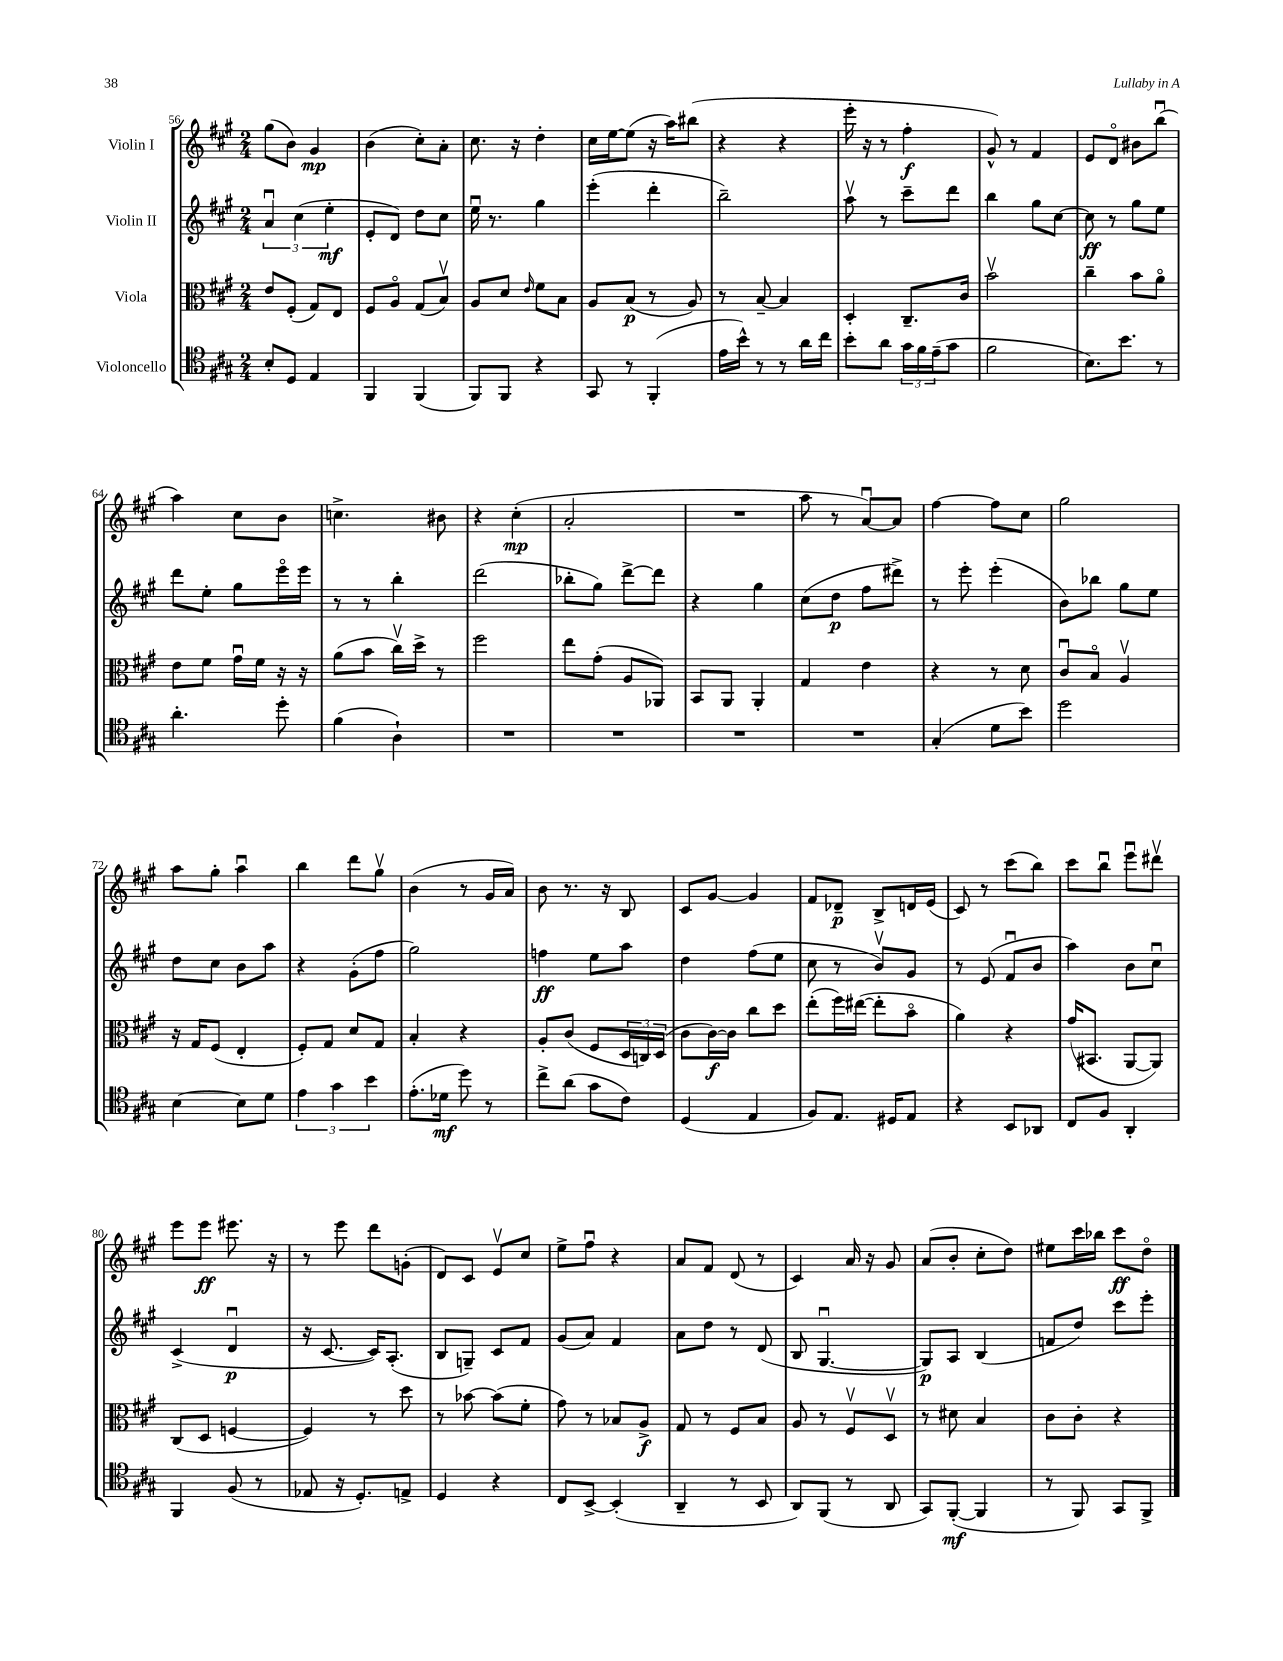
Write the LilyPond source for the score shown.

<<
\new StaffGroup <<
\new Staff = "s0" \with { instrumentName = "Violin I" } {
    \clef treble \key a \major \numericTimeSignature \time 2/4
    gis''8( b'8) gis'4\mp |
    b'4( cis''8-.) a'8-. |
    cis''8. r16 d''4-. |
    cis''16 e''16~ e''8( r16 a''16) bis''8( |
    r4 r4 |
    e'''16-. r16 r8 fis''4-.\f |
    gis'8-^) r8 fis'4 |
    e'8 d'8\flageolet bis'8 b''8\downbow( |
    a''4) cis''8 b'8 |
    c''4.-> bis'8 |
    r4 cis''4-.\mp( |
    a'2-. |
    R2 |
    a''8 r8 a'8~\downbow) a'8 |
    fis''4~ fis''8 cis''8 |
    gis''2 |
    a''8 gis''8-. a''4\downbow |
    b''4 d'''8 gis''8\upbow |
    b'4( r8 gis'16 a'16) |
    b'8 r8. r16 b8 |
    cis'8 gis'8~ gis'4 |
    fis'8 des'8--\p b8-> d'16 e'16( |
    cis'8) r8 cis'''8( b''8) |
    cis'''8 b''8\downbow e'''8\downbow dis'''8\upbow |
    e'''8 e'''8\ff eis'''8. r16 |
    r8 e'''8 d'''8 g'8-.( |
    d'8) cis'8 e'8\upbow cis''8 |
    e''8-> fis''8\downbow r4 |
    a'8 fis'8 d'8( r8 |
    cis'4) a'16 r16 gis'8 |
    a'8( b'8-. cis''8-. d''8) |
    eis''8 cis'''16 bes''16 cis'''8\ff d''8\flageolet \bar "|." |
}
\new Staff = "s1" \with { instrumentName = "Violin II" } {
    \clef treble \key a \major \numericTimeSignature \time 2/4
    \tuplet 3/2 { a'4\downbow cis''4( e''4-.\mf } |
    e'8-. d'8) d''8 cis''8 |
    e''16\downbow r8. gis''4 |
    e'''4-.( d'''4-. |
    b''2--) |
    a''8\upbow r8 cis'''8-- d'''8 |
    b''4 gis''8 cis''8~ |
    cis''8\ff r8 gis''8 e''8 |
    d'''8 e''8-. gis''8 e'''16\flageolet e'''16 |
    r8 r8 b''4-. |
    d'''2( |
    bes''8-. gis''8) d'''8~-> d'''8 |
    r4 gis''4 |
    cis''8( d''8\p fis''8 dis'''8->) |
    r8 e'''8-. e'''4-.( |
    b'8) bes''8 gis''8 e''8 |
    d''8 cis''8 b'8 a''8 |
    r4 gis'8-.( fis''8 |
    gis''2) |
    f''4\ff e''8 a''8 |
    d''4 fis''8( e''8 |
    cis''8 r8 b'8\upbow) gis'8 |
    r8 e'8( fis'8\downbow b'8 |
    a''4) b'8 cis''8\downbow |
    cis'4->( d'4\downbow\p |
    r16 cis'8.~ cis'16) a8.-.( |
    b8 g8--) cis'8 fis'8 |
    gis'8( a'8) fis'4 |
    a'8 d''8 r8 d'8( |
    b8 gis4.~\downbow |
    gis8\p) a8 b4( |
    f'8 d''8) cis'''8 e'''8-. \bar "|." |
}
\new Staff = "s2" \with { instrumentName = "Viola" } {
    \clef alto \key a \major \numericTimeSignature \time 2/4
    e'8 fis8-.( gis8) e8 |
    fis8 a8\flageolet gis8( b8\upbow) |
    a8 d'8 \grace { e'16 } fis'8 b8 |
    a8 b8\p( r8 a8) |
    r8 b8~-- b4 |
    d4-. cis8.-- cis'16 |
    b'2\upbow |
    cis''4-- b'8 a'8\flageolet |
    e'8 fis'8 gis'16\downbow fis'16 r16 r16 |
    a'8( b'8 cis''16\upbow) d''16-> r8 |
    fis''2 |
    e''8 gis'8-.( a8 aes,8) |
    b,8 a,8 a,4-. |
    gis4 e'4 |
    r4 r8 d'8 |
    cis'8\downbow b8\flageolet a4\upbow |
    r16 gis16 fis8( e4-. |
    fis8-.) gis8 d'8 gis8 |
    b4-. r4 |
    a8-. cis'8( fis8 \tuplet 3/2 { d16 c16) d16( } |
    cis'8 cis'16~\f) cis'16 cis''8 d''8 |
    e''8-.( fis''16) eis''16~( eis''8-. b'8\flageolet |
    a'4) r4 |
    gis'16( bis,8. a,8~ a,8) |
    cis8( d8 f4~ |
    f4) r8 d''8 |
    r8 bes'8~ bes'8( fis'8-. |
    gis'8) r8 bes8 a8->\f |
    gis8 r8 fis8 b8 |
    a8 r8 fis8\upbow d8\upbow |
    r8 dis'8 b4 |
    cis'8 cis'8-. r4 \bar "|." |
}
\new Staff = "s3" \with { instrumentName = "Violoncello" } {
    \clef tenor \key a \major \numericTimeSignature \time 2/4
    b8-. d8 e4 |
    fis,4 fis,4( |
    fis,8) fis,8 r4 |
    gis,8 r8 fis,4-.( |
    e'16 b'16-^) r8 r8 a'16 cis''16 |
    b'8-. a'8 \tuplet 3/2 { gis'16 fis'16 e'16--( } gis'8 |
    fis'2 |
    b8.) b'8. r8 |
    a'4.-. d''8-. |
    fis'4( a4-!) |
    R2 |
    R2 |
    R2 |
    R2 |
    gis4-.( d'8 b'8) |
    d''2 |
    b4~ b8 d'8 |
    \tuplet 3/2 { e'4 gis'4 b'4 } |
    e'8.-.( des'16\mf d''8) r8 |
    cis''8-> a'8( gis'8 cis'8) |
    d4( e4 |
    fis8) e8. dis16 e8 |
    r4 b,8 aes,8 |
    cis8 fis8 a,4-. |
    fis,4 fis8( r8 |
    ees8 r16 d8.-.) e8-> |
    d4 r4 |
    cis8 b,8~-> b,4-.( |
    a,4-- r8 b,8 |
    a,8) fis,8( r8 a,8 |
    gis,8) fis,8~-.\mf( fis,4 |
    r8 fis,8) gis,8 fis,8-> \bar "|." |
}
>>
>>
\layout { \context { \Score currentBarNumber = #56 } }
